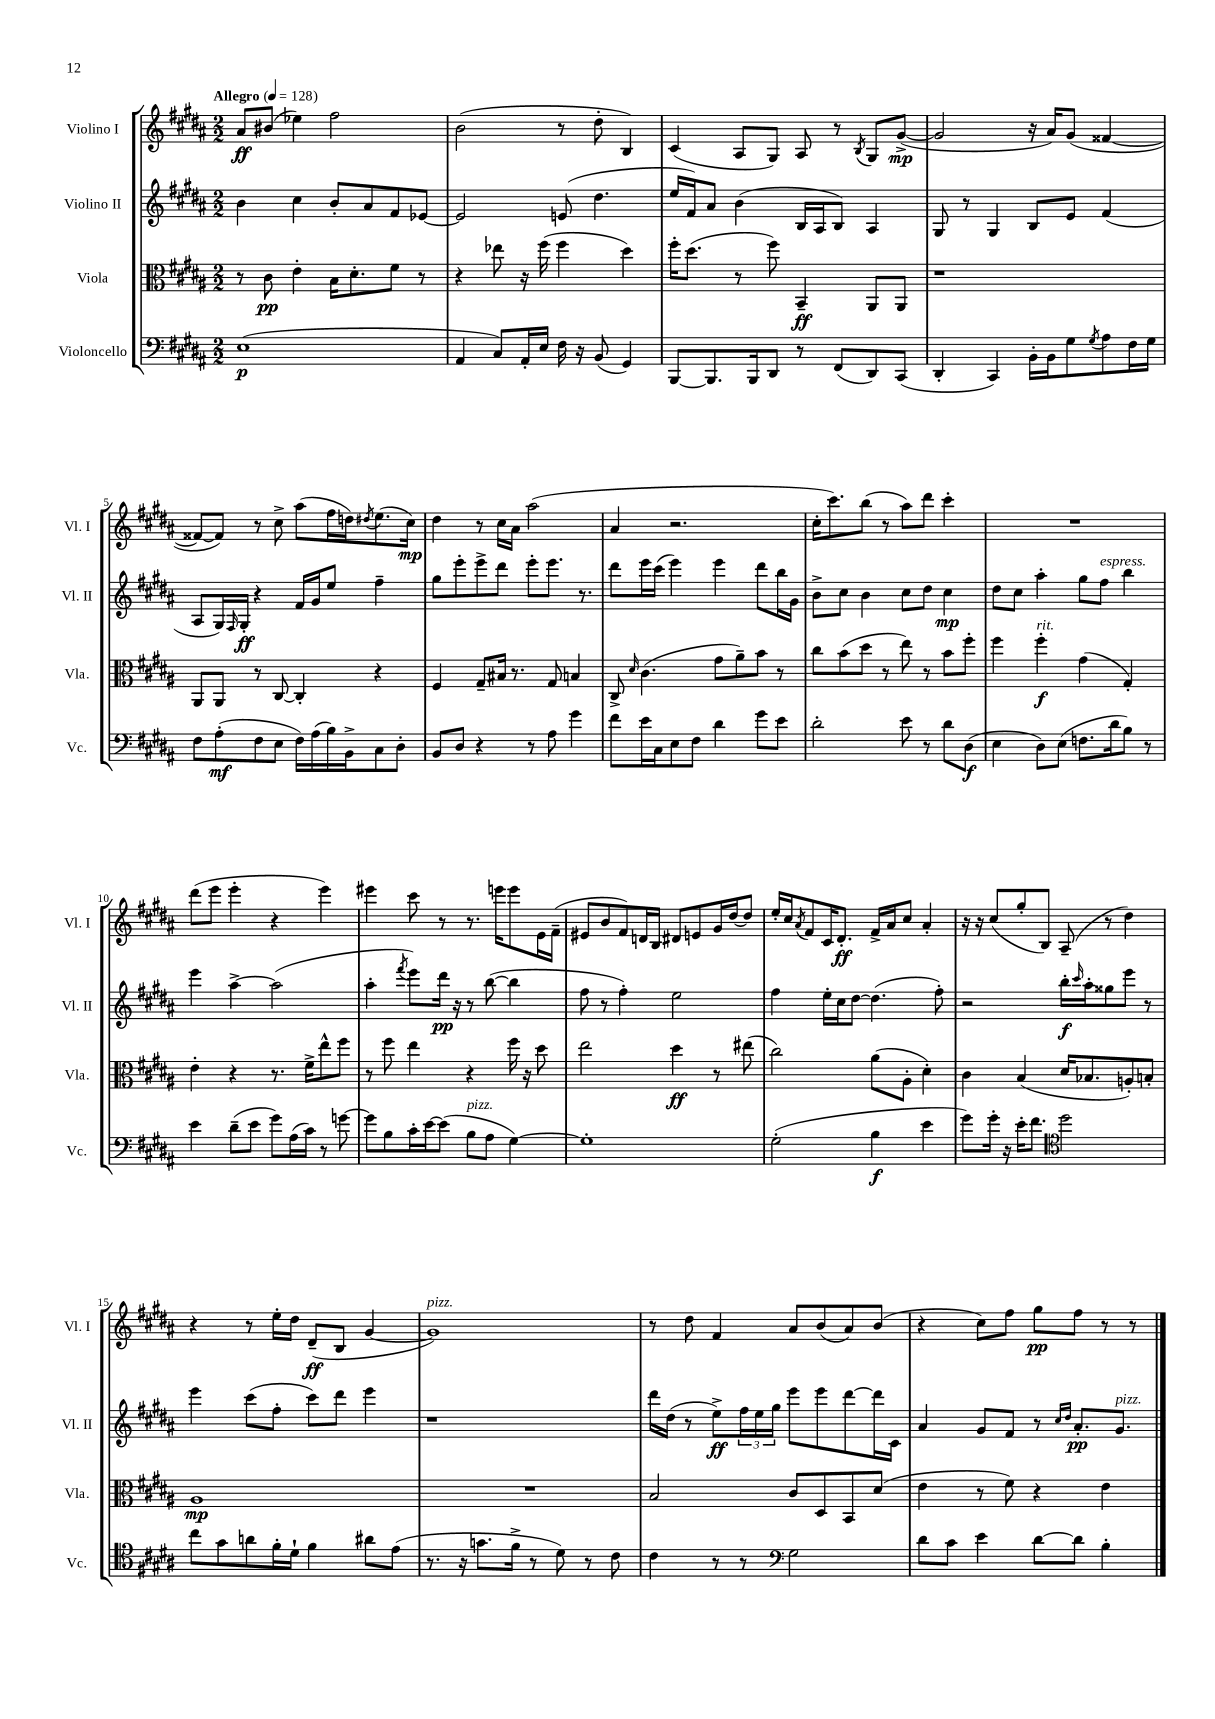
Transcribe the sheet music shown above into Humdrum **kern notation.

**kern	**kern	**kern	**kern
*staff4	*staff3	*staff2	*staff1
*clefF4	*clefC3	*clefG2	*clefG2
*k[f#c#g#d#a#]	*k[f#c#g#d#a#]	*k[f#c#g#d#a#]	*k[f#c#g#d#a#]
*M2/2	*M2/2	*M2/2	*M2/2
*MM128	*MM128	*MM128	*MM128
(1E	8r	4b	8a#
.	8c#	.	(8b#
.	4e'	4cc#	4ee-)
.	16B	8b'	2ff#
.	8.d#'	.	.
.	.	8a#	.
.	8f#	8f#	.
.	8r	[8e-	.
=	=	=	=
4AA#	4r	2e-]	(2b
8C#)	8ee-	.	.
16AA#'	16r	.	.
16E	(16ff#	.	.
16F#	4ff#	(8e	8r
16r	.	.	.
(8BB	.	4.dd#	8dd#'
4GG#)	4dd#)	.	4B)
=	=	=	=
[8BBB	16ff#'	16ee	(4c#
.	(8.dd#	16f#)	.
8.BBB]	.	8a#	.
.	8r	(4b	8A#
16BBB	.	.	.
8DD#	8ff#)	.	8G#)
8r	4BB~	16B	8A#
.	.	16A#	.
(8FF#	.	8B)	8r
.	.	.	8qB
8DD#)	8AA#	4A#	8G#
(8CC#	8AA#	.	([8g#^
=	=	=	=
4DD#'	1r	8G#	2g#]
.	.	8r	.
4CC#)	.	4G#	.
16BB'	.	8B	16r
16BB	.	.	16a#)
8G#	.	8e	(8g#
8qG#	.	.	.
8A#	.	(4f#	[4f##
16F#	.	.	.
16G#	.	.	.
=	=	=	=
8F#	8AA#	8A#	8f##_
(8A#'	8AA#	16G#)	8f##])
.	.	16qqF#	.
.	.	16G#'	.
8F#	8r	4r	8r
8E	[8C#	.	8cc#^
16F#)	4C#']	16f#	(8aa#
(16A#	.	16g#	.
16B)	.	8ee	16ff#
16BB^	.	.	16dd)
.	.	.	8qdd#
8C#	4r	4ff#~	(8.ee
8D#'	.	.	.
.	.	.	16cc#)
=	=	=	=
8BB	4F#	8gg#	4dd#
8D#	.	8eee'	.
4r	8G#~	8eee^	8r
.	16B#	8ddd#	16cc#
.	8.r	.	16a#
8r	.	8eee'	(2aa#
8A#	8G#	8.eee	.
4g#	4B	.	.
.	.	8.r	.
=	=	=	=
8f#	8C#^	8ddd#	4a#
.	16qqd#	.	.
16e	(4.c#	16eee	.
16C#	.	(16ccc#	.
8E	.	4eee)	2.r
8F#	.	.	.
4d#	8g#	4eee	.
.	8a#~)	.	.
8g#	8b	8ddd#	.
8e	8r	16bb	.
.	.	16g#	.
=	=	=	=
2d#'	8cc#	8b^	16cc#'
.	.	.	8.ccc#)
.	(8b	8cc#	.
.	8dd#	4b	(8bb
.	8r	.	8r
8e	8ee)	8cc#	8aa#)
8r	8r	8dd#	8ddd#
8d#	8b	4cc#	4ccc#'
(8D#	8ff#'	.	.
=	=	=	=
4E	4ff#	8dd#	1r
.	.	8cc#	.
8D#)	4ff#'	4aa#'	.
(8E	.	.	.
8.F	(4g#	8gg#	.
.	.	8ff#	.
16d#	.	.	.
8B)	4G#')	4bb	.
8r	.	.	.
=	=	=	=
4e	4e'	4eee	(8ddd#
.	.	.	8eee
(8d#~	4r	[4aa#^	4eee'
8e	.	.	.
8g#)	8.r	(2aa#]	4r
(16A#	.	.	.
16c#)	16f#^	.	.
8r	8ee^^	.	4eee)
[8g	8ff#	.	.
=	=	=	=
8g]	8r	4aa#'	4eee#
8B	8ff#	.	.
.	.	8qfff#	.
16c#'	4ee	8eee)	8ccc#
[16e	.	.	.
(8e]	.	16ddd#	8r
.	.	16r	.
8B	4r	8r	8.r
8A#	.	([8bb	.
.	.	.	16eee
[4G#)	16ff#	4bb]	8eee
.	16r	.	.
.	8dd#	.	16e
.	.	.	(16f#~
=	=	=	=
1G#']	2ee	8ff#	8e#
.	.	8r	8b
.	.	4ff#')	8f#)
.	.	.	16d
.	.	.	16B
.	4dd#	2ee	8d#
.	.	.	8e
.	8r	.	16g#
.	.	.	[16dd#
.	(8ee#	.	8dd#]
=	=	=	=
(2G#'	2cc#)	4ff#	16ee'
.	.	.	16cc#
.	.	.	8qa#
.	.	.	8f#
.	.	16ee'	16c#
.	.	16cc#	8.d#'
.	.	[8dd#	.
4B	(8a#	(4.dd#]	16f#^
.	.	.	16a#
.	8A#'	.	8cc#
4e	4d#')	.	4a#'
.	.	8ff#')	.
=	=	=	=
8g#)	4c#	2r	16r
.	.	.	16r
16g#'	.	.	(8cc#
16r	.	.	.
16e'	(4B	.	8gg#'
8.f#	.	.	.
.	.	.	8B)
*clefC4	*	*	*
2dd#	16d#	16bb'	(8A#~
.	.	16qqccc#	.
.	8.B-	16aa#'	.
.	.	8gg##	8r
.	8A')	8eee	4dd#)
.	8B'	8r	.
=	=	=	=
8cc#	1A#	4eee	4r
8g#	.	.	.
8a	.	(8ccc#	8r
16f#'	.	8ff#'	16ee'
16d#`	.	.	16dd#
4f#	.	8ccc#)	(8d#~
.	.	8ddd#	8B
8a#	.	4eee	[4g#
(8e	.	.	.
=	=	=	=
8.r	1r	1r	1g#])
16r	.	.	.
8.g	.	.	.
16f#^	.	.	.
8r	.	.	.
8d#)	.	.	.
8r	.	.	.
8c#	.	.	.
=	=	=	=
4c#	2B	16ddd#	8r
.	.	(16dd#	.
.	.	8r	8dd#
8r	.	8ee^)	4f#
8r	.	24ff#	.
.	.	24ee	.
.	.	24gg#	.
*clefF4	*	*	*
2G#	8c#	8eee	8a#
.	8D#	8eee	(8b
.	8BB	[8ddd#	8a#)
.	(8d#	16ddd#]	(8b
.	.	16c#	.
=	=	=	=
8d#	4e	4a#	4r
8c#	.	.	.
4e	8r	8g#	8cc#)
.	8f#)	8f#	8ff#
[8d#	4r	8r	8gg#
.	.	16qqcc#	.
.	.	16qqdd#	.
8d#]	.	8.a#'	8ff#
4B'	4e	.	8r
.	.	8.g#	.
.	.	.	8r
==	==	==	==
*-	*-	*-	*-
